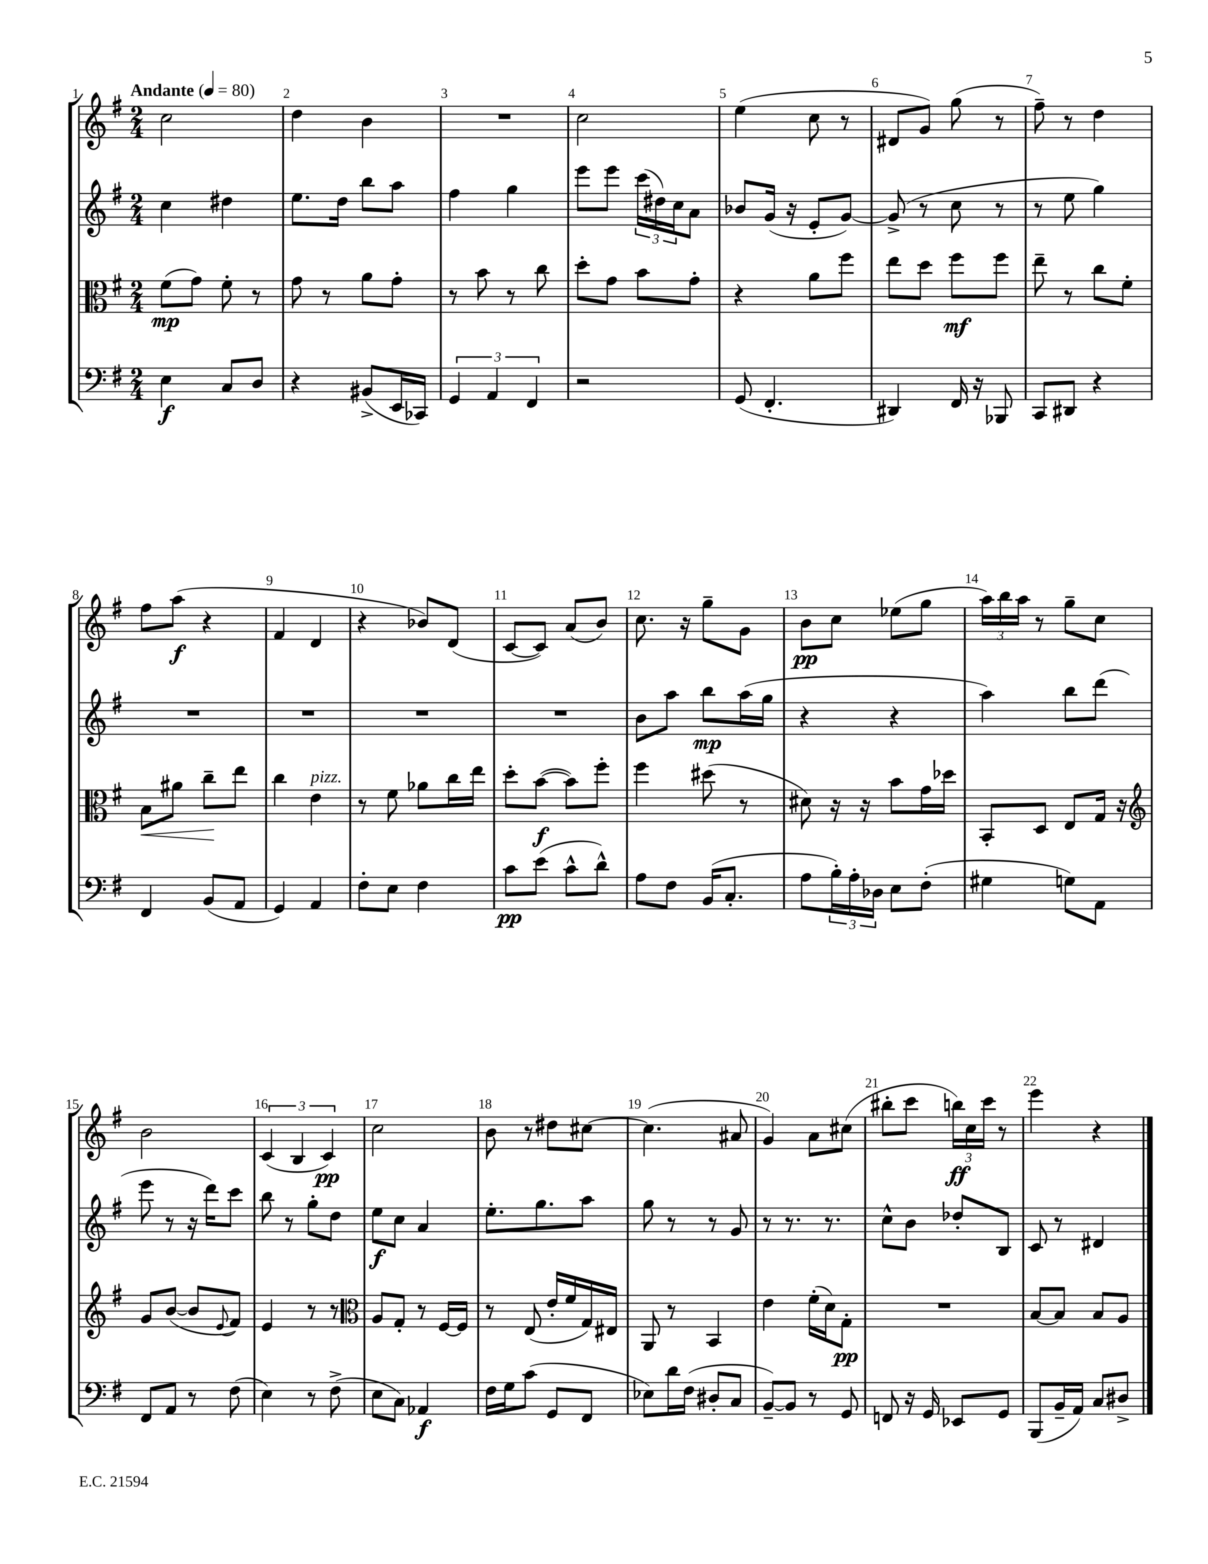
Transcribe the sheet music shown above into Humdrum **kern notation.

**kern	**kern	**kern	**kern
*staff4	*staff3	*staff2	*staff1
*clefF4	*clefC3	*clefG2	*clefG2
*k[f#]	*k[f#]	*k[f#]	*k[f#]
*M2/4	*M2/4	*M2/4	*M2/4
*MM80	*MM80	*MM80	*MM80
4E	(8f#	4cc	2cc
.	8g)	.	.
8C	8f#'	4dd#	.
8D	8r	.	.
=	=	=	=
4r	8g	8.ee	4dd
.	8r	.	.
.	.	16dd	.
(8BB#^	8a	8bb	4b
16EE	8g'	8aa	.
16CC-)	.	.	.
=	=	=	=
6GG	8r	4ff#	2r
.	8b	.	.
6AA	.	.	.
.	8r	4gg	.
6FF#	.	.	.
.	8cc	.	.
=	=	=	=
2r	8dd'	8eee	2cc
.	8g	8eee	.
.	8b	(24ccc	.
.	.	24dd#)	.
.	.	24cc	.
.	8g'	8a	.
=	=	=	=
(8GG	4r	8b-	(4ee
4.FF#'	.	(16g	.
.	.	16r	.
.	8a	8e'	8cc
.	8ff#	[8g)	8r
=	=	=	=
4DD#)	8ee	(8g^]	8d#
.	8dd	8r	8g)
16FF#	8ff#	8cc	(8gg
16r	.	.	.
8BBB-	8ff#	8r	8r
=	=	=	=
8CC	8ee~	8r	8ff#~)
8DD#	8r	8ee	8r
4r	8cc	4gg)	4dd
.	8f#'	.	.
=	=	=	=
4FF#	8B	2r	8ff#
.	8a#	.	(8aa
(8BB	8cc~	.	4r
8AA	8ee	.	.
=	=	=	=
4GG)	4cc	2r	4f#
4AA	4e	.	4d
=	=	=	=
8F#'	8r	2r	4r
8E	8f#	.	.
4F#	8a-	.	8b-)
.	16cc	.	(8d
.	16ee	.	.
=	=	=	=
8c	8dd'	2r	[8c
(8e	([8b	.	8c])
8c^^	8b])	.	(8a
8d^^)	8ff#'	.	8b)
=	=	=	=
8A	4ff#	8b	8.cc
8F#	.	8aa	.
.	.	.	16r
(16BB	(8dd#	8bb	8gg~
8.C'	.	.	.
.	8r	(16aa	8g
.	.	16gg	.
=	=	=	=
8A	8d#)	4r	8b
24B')	16r	.	8cc
24A'	.	.	.
.	16r	.	.
24D-	.	.	.
8E	8b	4r	(8ee-
(8F#'	16g	.	8gg
.	16dd-	.	.
=	=	=	=
4G#	8BB'	4aa)	24aa)
.	.	.	24bb
.	.	.	24aa
.	8D	.	8r
8G)	8E	8bb	8gg~
8AA	16G	(8ddd	8cc
.	16r	.	.
=	=	=	=
*	*clefG2	*	*
8FF#	8g	8eee	2b
8AA	([8b	8r	.
8r	8b]	16r	.
.	.	16ddd)	.
.	8qqe	.	.
(8F#	8f#)	8ccc	.
=	=	=	=
4E)	4e	8bb	(6c
.	.	8r	.
.	.	.	6B
8r	8r	8gg'	.
.	.	.	6c)
(8F#^	8r	8dd	.
=	=	=	=
*	*clefC3	*	*
8E	8A	8ee	2cc
8C)	8G'	8cc	.
4AA-	8r	4a	.
.	[16F#	.	.
.	16F#]	.	.
=	=	=	=
16F#	8r	8.ee'	8b
16G	.	.	.
(8c	(8E	.	8r
.	.	8.gg	.
8GG	16e'	.	8dd#
.	16f#	.	.
8FF#	16G)	8aa	[8cc#
.	16E#	.	.
=	=	=	=
8E-)	8AA	8gg	(4.cc#]
16d	8r	8r	.
(16F#	.	.	.
8D#'	4BB	8r	.
8C	.	8g	8a#
=	=	=	=
[8BB~)	4e	8r	4g)
8BB]	.	8.r	.
8r	(16f#'	.	8a
.	16d)	8.r	.
8GG	8G'	.	(8cc#
=	=	=	=
8FF	2r	8cc^^	8bb#'
16r	.	8b	8ccc
16GG	.	.	.
8EE-	.	8dd-'	24bb)
.	.	.	24cc
.	.	.	24ccc
8GG	.	8B	8r
=	=	=	=
(8BBB	[8B	8c	4eee
16BB~	8B]	8r	.
16AA)	.	.	.
8C	8B	4d#	4r
8D#^	8A	.	.
==	==	==	==
*-	*-	*-	*-
